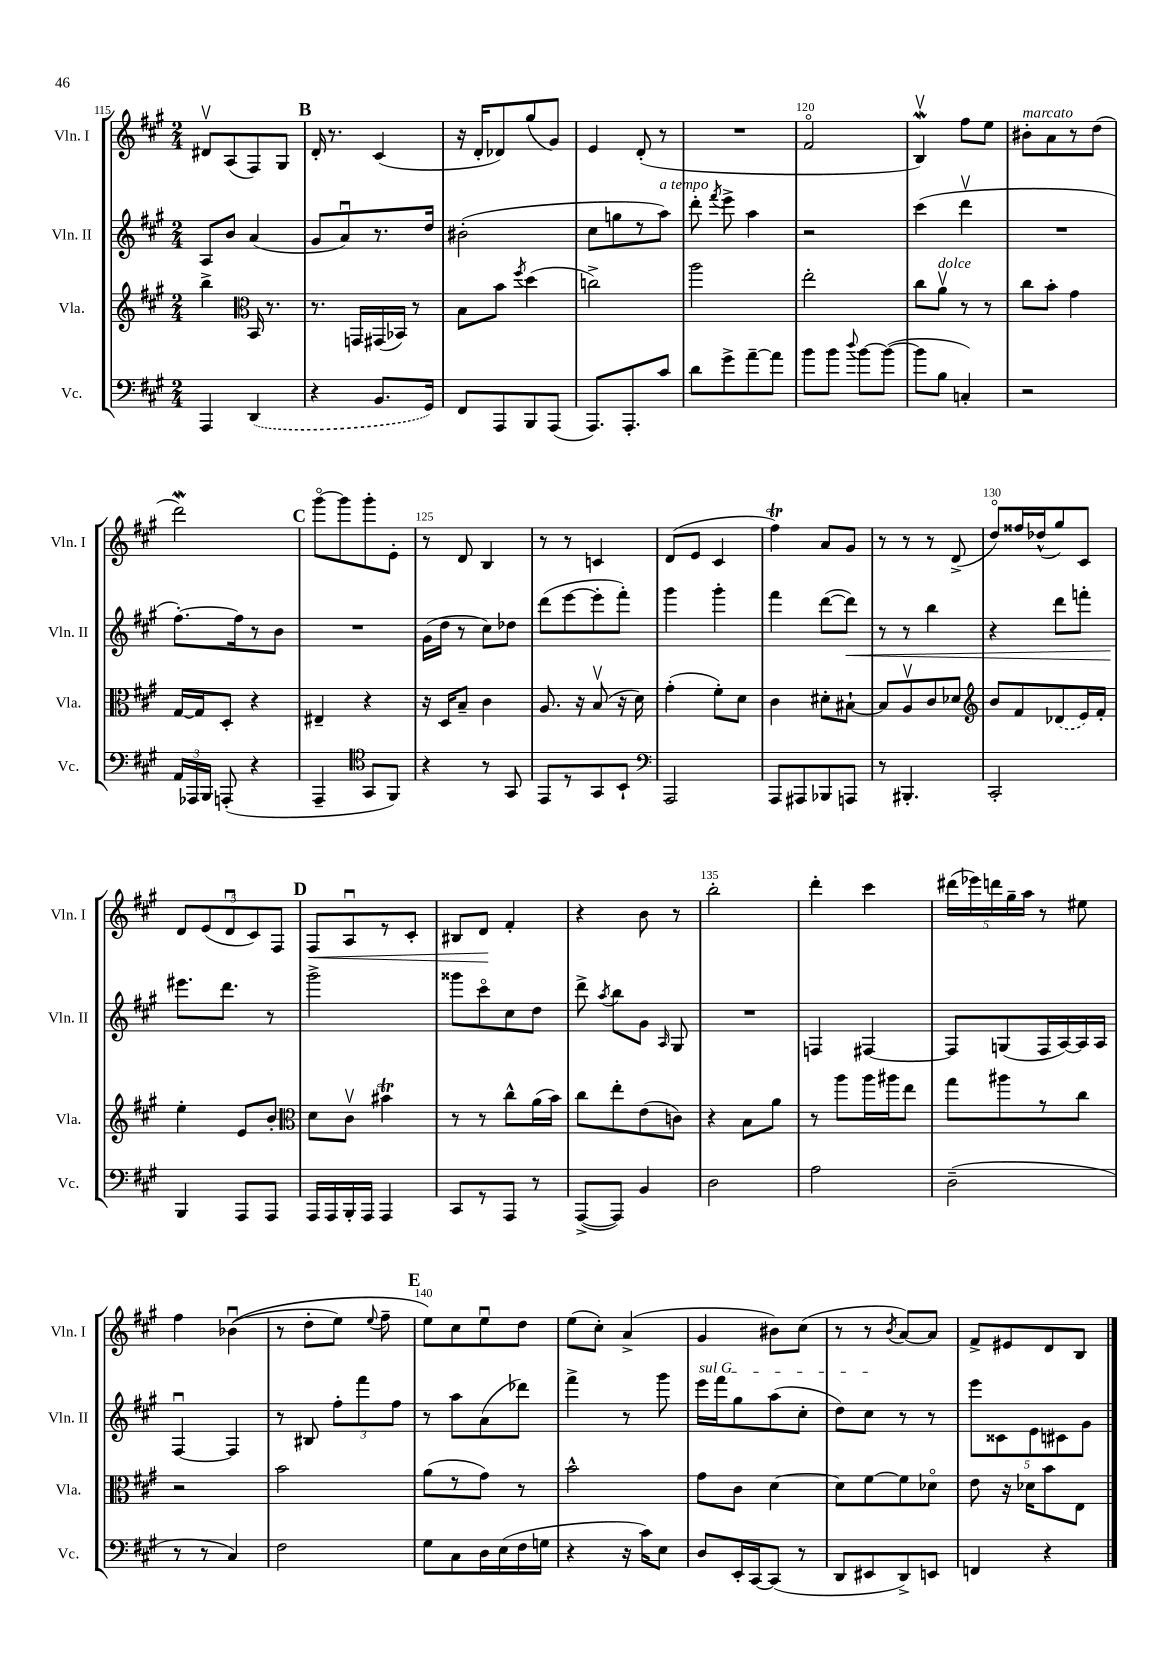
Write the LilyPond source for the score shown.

<<
\new StaffGroup <<
\new Staff = "s0" \with { instrumentName = "Vln. I" shortInstrumentName = "Vln. I" } {
    \clef treble \key a \major \numericTimeSignature \time 2/4
    \autoBeamOff dis'8[\upbow a8( fis8) gis8] |
    \mark \markup { \bold "B" } d'16-. r8. cis'4( |
    r16 d'16[-. des'8) gis''8( gis'8]) |
    e'4 d'8-.( r8 |
    R2 |
    fis'2\flageolet |
    b4\upbow\mordent) fis''8[ e''8] |
    bis'8[-.^\markup { \italic "marcato" } a'8 r8 d''8]( |
    d'''2\mordent) |
    \mark \markup { \bold "C" } gis'''8[~\flageolet gis'''8 gis'''8-. e'8]-. |
    r8 d'8 b4 |
    r8 r8 c'4 |
    d'8[( e'8] cis'4 |
    fis''4\trill) a'8[ gis'8] |
    r8 r8 r8 d'8->( |
    d''8[\flageolet) fisis''16 des''16-^( gis''8) cis'8] |
    \tuplet 5/4 { d'8[ e'8( d'8\downbow cis'8) fis8] } |
    \mark \markup { \bold "D" } fis8[\< a8\downbow r8 cis'8]-. |
    bis8[ d'8]\! fis'4-. |
    r4 b'8 r8 |
    b''2-. |
    d'''4-. cis'''4 |
    \tuplet 5/4 { dis'''16[( ees'''16) d'''16 gis''16-- a''16] } r8 eis''8 |
    fis''4 bes'4\downbow(\( |
    r8 d''8[-. e''8]) \appoggiatura { e''8 } fis''8-- |
    \mark \markup { \bold "E" } e''8[\) cis''8 e''8\downbow d''8] |
    e''8[( cis''8]-.) a'4->( |
    gis'4 bis'8[) cis''8]( |
    r8 r8 \acciaccatura { b'8 } a'8[~) a'8] |
    fis'8[-> eis'8 d'8 b8] \bar "|." |
}
\new Staff = "s1" \with { instrumentName = "Vln. II" shortInstrumentName = "Vln. II" } {
    \clef treble \key a \major \numericTimeSignature \time 2/4
    \autoBeamOff a8[ b'8] a'4( |
    \mark \markup { \bold "B" } gis'8[ a'8\downbow) r8. d''16] |
    bis'2-.( |
    cis''8[ g''8 r8 a''8]^\markup { \italic "a tempo" }) |
    d'''8-. \acciaccatura { fis'''8 } e'''8-> a''4 |
    r2 |
    cis'''4( d'''4\upbow |
    R2 |
    fis''8.[~-.) fis''16 r8 b'8] |
    \mark \markup { \bold "C" } R2 |
    gis'16[( d''16] r8 cis''8[) des''8] |
    d'''8[( e'''8~ e'''8-. fis'''8]-.) |
    gis'''4 gis'''4-. |
    fis'''4 d'''8[~( d'''8]\<) |
    r8 r8 b''4 |
    r4 d'''8[ f'''8]-. |
    eis'''8.[\! d'''8.] r8 |
    \mark \markup { \bold "D" } gis'''2-> |
    gisis'''8[ cis'''8\flageolet cis''8 d''8] |
    d'''8-> \acciaccatura { a''8 } b''8[ gis'8] \grace { a16 } gis8 |
    R2 |
    f4 fis4~ |
    fis8[ g8( fis16 a16~) a16 a16] |
    fis4~\downbow fis4 |
    r8 bis8 \tuplet 3/2 { fis''8[-. fis'''8 fis''8] } |
    \mark \markup { \bold "E" } r8 a''8[ a'8( des'''8]) |
    fis'''4-> r8 gis'''8 |
    \once \override TextSpanner.bound-details.left.text = \markup { \italic "sul G" } e'''16[\startTextSpan fis'''16 gis''8 a''8( cis''8]-. |
    d''8[) cis''8]\stopTextSpan r8 r8 |
    \tuplet 5/4 { e'''8[ cisis'8 e'8 cis'8 gis'8] } \bar "|." |
}
\new Staff = "s2" \with { instrumentName = "Vla." shortInstrumentName = "Vla." } {
    \clef treble \key a \major \numericTimeSignature \time 2/4
    \autoBeamOff b''4-> \clef alto b,16 r8. |
    \mark \markup { \bold "B" } r8. g,16[ gis,16( bes,16]) r8 |
    b8[ b'8] \acciaccatura { fis''8 } d''4( |
    c''2->) |
    a''2 |
    e''2-. |
    cis''8[ a'8]\upbow^\markup { \italic "dolce" } r8 r8 |
    cis''8[ b'8]-. gis'4 |
    gis16[~ gis16 d8]-. r4 |
    \mark \markup { \bold "C" } eis4-- r4 |
    r16 d16[ b8]-- cis'4 |
    a8. r16 b8\upbow( r16 d'16) |
    gis'4-.( fis'8[-.) d'8] |
    cis'4 dis'8[-. bis8]~-! |
    bis8[ a8\upbow cis'8 des'8] |
    \clef treble b'8[ fis'8 \once \slurDashed des'8( e'16) fis'16]-. |
    e''4-. e'8[ b'8]-. |
    \mark \markup { \bold "D" } \clef alto d'8[ cis'8]\upbow bis'4\trill |
    r8 r8 cis''8[-^ a'16( b'16]) |
    cis''8[ e''8-. e'8( c'8]) |
    r4 b8[ a'8] |
    r8 a''8[ a''16 ais''16 e''8] |
    gis''8[ ais''8 r8 cis''8] |
    r2 |
    b'2 |
    \mark \markup { \bold "E" } a'8[( r8 gis'8]) r8 |
    b'2-^ |
    gis'8[ cis'8] d'4~ |
    d'8[ fis'8~ fis'8 des'8]\flageolet |
    e'8 r16 des'16[ b'8 e8] \bar "|." |
}
\new Staff = "s3" \with { instrumentName = "Vc." shortInstrumentName = "Vc." } {
    \clef bass \key a \major \numericTimeSignature \time 2/4
    \autoBeamOff a,,4 \once \slurDashed d,4( |
    \mark \markup { \bold "B" } r4 b,8.[ gis,16]) |
    fis,8[ a,,8 b,,8 a,,8]( |
    a,,8.[) a,,8.-. cis'8] |
    d'8[ gis'8-> a'8~-- a'8] |
    b'8[ b'8] \appoggiatura { d''8 } b'8[~ b'8]~( |
    b'8[ b8] c4-.) |
    r2 |
    \tuplet 3/2 { a,16[ aes,,16 b,,16] } a,,8-.( r4 |
    \mark \markup { \bold "C" } a,,4-- \clef tenor gis,8[ fis,8]) |
    r4 r8 gis,8 |
    e,8[ r8 gis,8 b,8]-! |
    \clef bass a,,2 |
    a,,8[ ais,,8 bes,,8 a,,8] |
    r8 bis,,4.-. |
    cis,2-. |
    b,,4 a,,8[ a,,8] |
    \mark \markup { \bold "D" } a,,16[ a,,16 b,,16-. a,,16] a,,4 |
    cis,8[ r8 a,,8] r8 |
    a,,8[~->( a,,8]) b,4 |
    d2 |
    a2 |
    d2--( |
    r8 r8 cis4) |
    fis2 |
    \mark \markup { \bold "E" } gis8[ cis8 d16 e16( fis16 g16] |
    r4 r16 cis'16[) e8] |
    d8[ e,16-. cis,16~ cis,8]( r8 |
    d,8[ eis,8 d,8->) e,8] |
    f,4 r4 \bar "|." |
}
>>
>>
\layout { \context { \Score currentBarNumber = #115 \override BarNumber.break-visibility = ##(#f #t #t) barNumberVisibility = #(every-nth-bar-number-visible 5) } }
